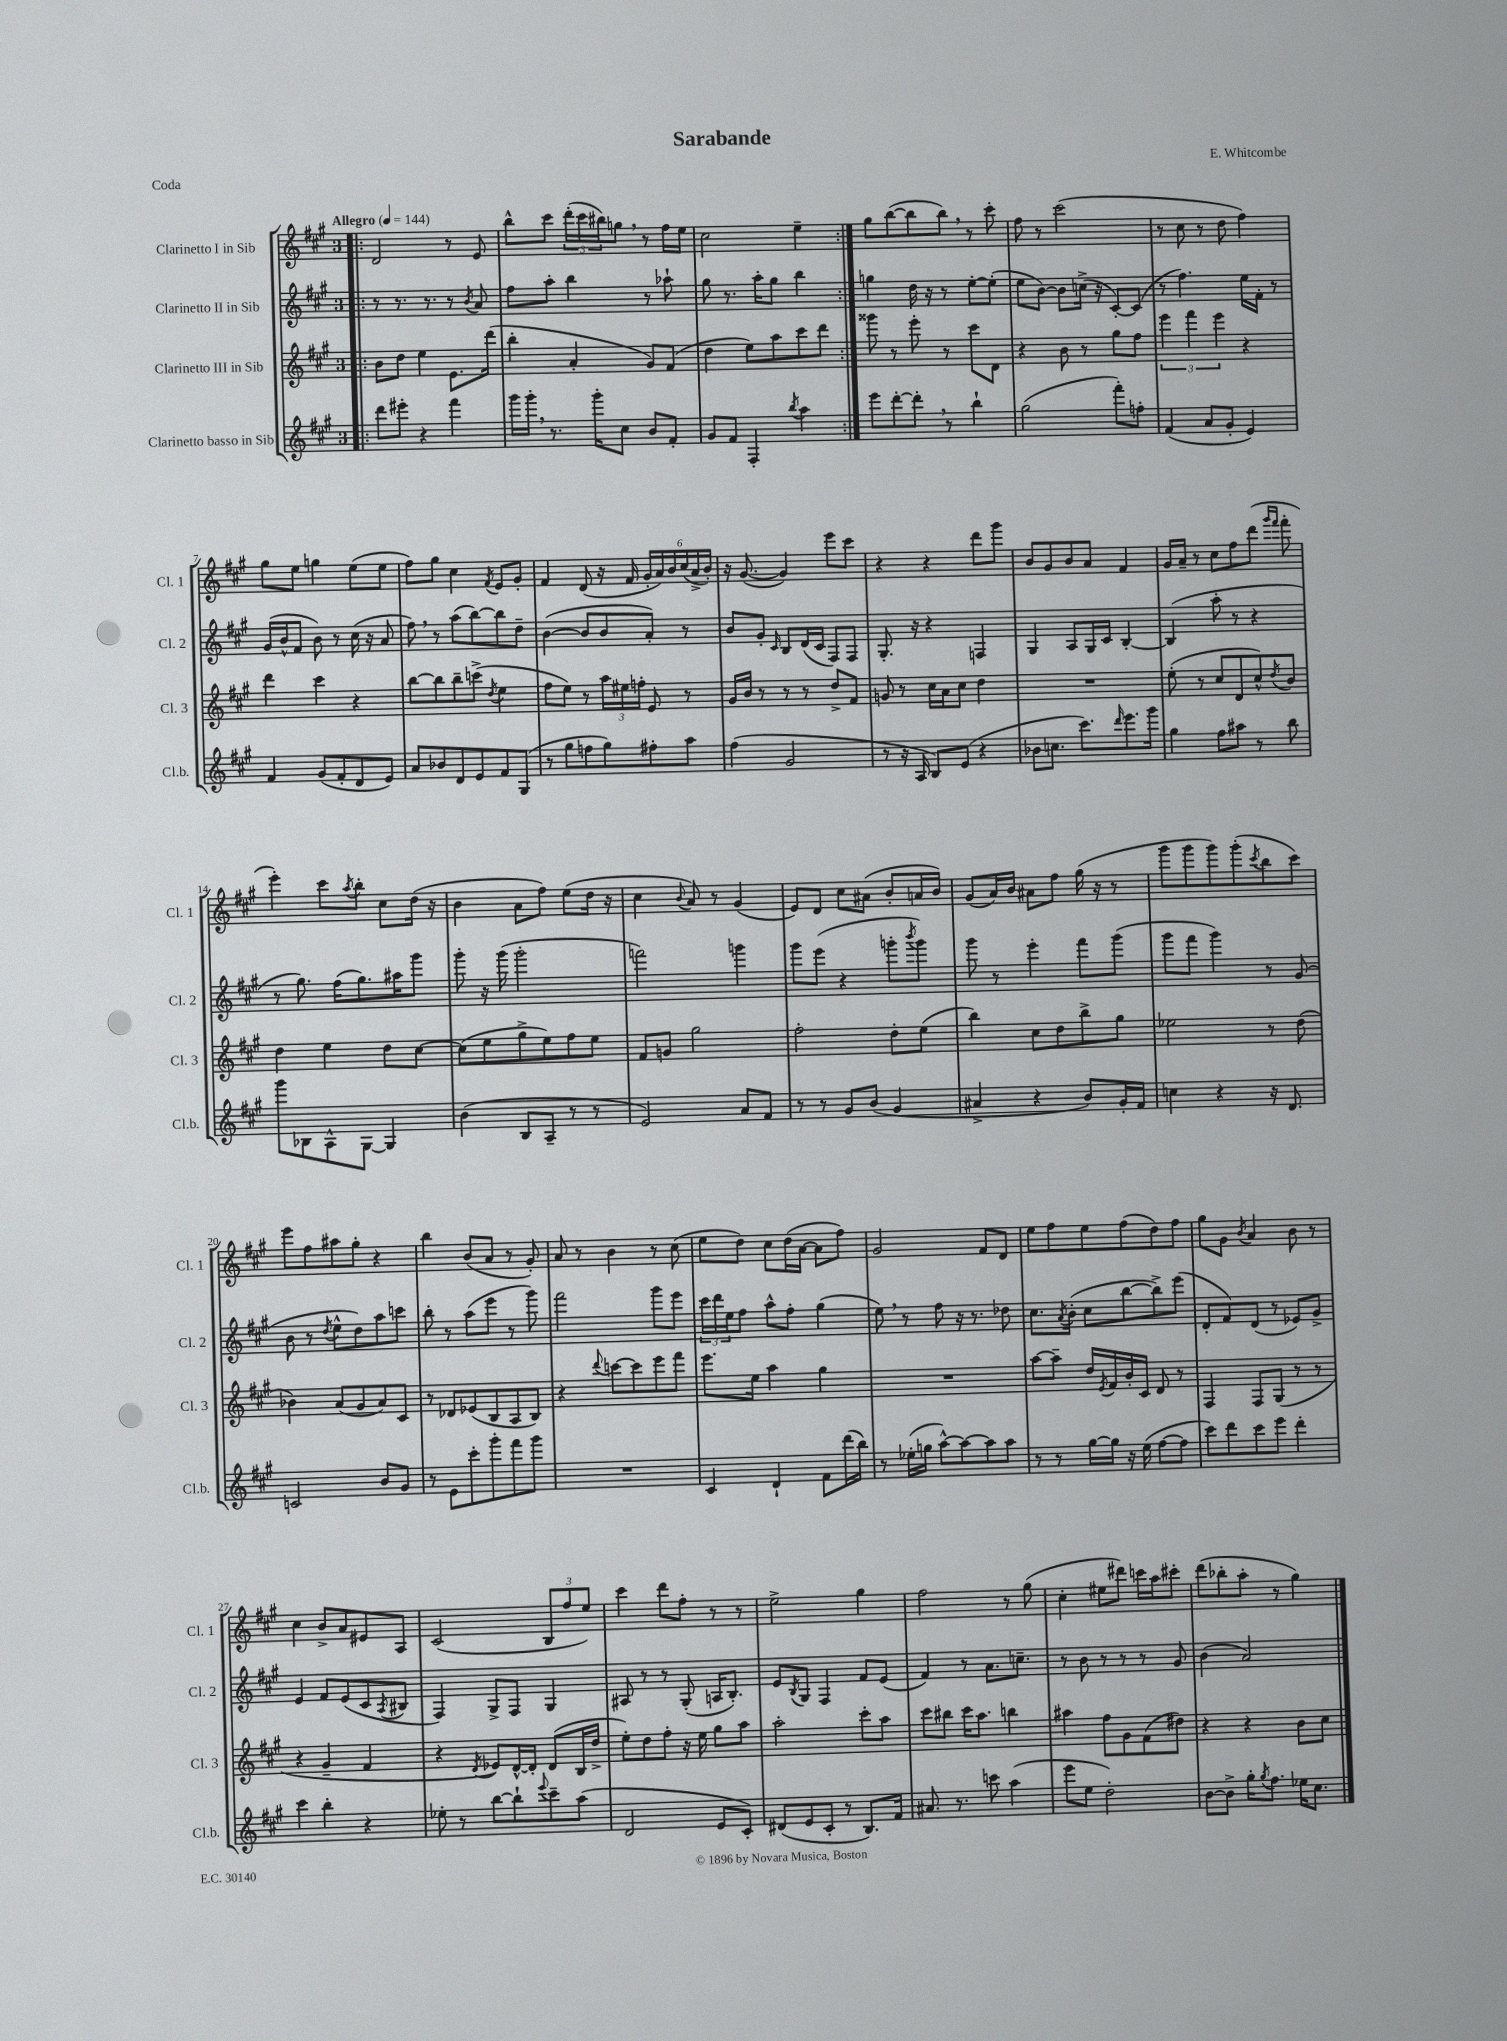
\header { title = "Sarabande" composer = "E. Whitcombe" piece = "Coda" }
<<
\new StaffGroup <<
\new Staff = "s0" \with { instrumentName = "Clarinetto I in Sib" shortInstrumentName = "Cl. 1" } {
    \clef treble \key a \major \once \override Staff.TimeSignature.style = #'single-digit \time 3/4 \tempo "Allegro" 4 = 144
    \repeat volta 2 { \bar ".|:" d'2 r8 e'8 |
    b''8-^ cis'''8 \tuplet 3/2 { d'''16-.( cis'''16 bis''16) } g''8 \breathe r8 fis''16 e''16 |
    cis''2 e''4-- | }
    gis''8 b''8~( b''8 b''8) \breathe r8 cis'''8-. |
    fis''8 r8 cis'''2( |
    r8 cis''8 r8 d''8 fis''4) |
    gis''8 e''8 g''4 e''8( e''8 |
    fis''8) gis''8 cis''4 \acciaccatura { fis'8 } e'8 gis'8-. |
    fis'4 d'8( r16 fis'16 \tuplet 6/4 { gis'16-. a'16) b'16 cis''16( a'16-> b'16-.) } |
    r16 gis'8.~( gis'4) e'''8 cis'''8 |
    r4 r4 d'''8 gis'''8 |
    b'8 gis'8 b'8 a'8 fis'4 |
    gis'16 a'16-- r8 cis''8 fis''8 d'''8( \grace { gis'''16 fis'''16 } fis'''8-. |
    e'''4-.) cis'''8 \acciaccatura { a''8 } b''8-. cis''8 d''16( r16 |
    b'4 a'8 fis''8) e''8( d''16 r16 |
    cis''4 \appoggiatura { b'8 } a'8) r8 gis'4( |
    e'8) d'8 cis''8 ais'8( b'8-. a'16 b'16) |
    gis'8( a'16) b'16 ais'8 fis''8 gis''16( r16 r8 |
    gis'''8 gis'''8 gis'''8) gis'''8-.( \acciaccatura { cis'''8 } b''8 cis'''8) |
    e'''8 fis''8 ais''8 gis''8-. r4 |
    b''4 b'8( a'8 r8 gis'8-.) |
    a'8 r8 b'4 r8 cis''8( |
    e''8 d''8) cis''8 d''16( a'16~ a'8 fis''8) |
    gis'2 fis'8 d'8 |
    e''8 fis''8 e''8 fis''8( d''8) fis''8 |
    gis''8 gis'8 \acciaccatura { b'8 } a'4 b'8 r8 |
    cis''4 b'8-> a'8 eis'8 a8 |
    cis'2( \tuplet 3/2 { b8 fis''8 e''8) } |
    cis'''4 d'''8 fis''8-. r8 r8 |
    e''2-> gis''4 |
    fis''2 r8 gis''8( |
    cis''4-. eis''8 dis'''8) c'''16 a''16 cis'''8-. |
    d'''8( bes''8-. a''8-. r8 gis''4) \bar "|." |
}
\new Staff = "s1" \with { instrumentName = "Clarinetto II in Sib" shortInstrumentName = "Cl. 2" } {
    \clef treble \key a \major \once \override Staff.TimeSignature.style = #'single-digit \time 3/4
    \repeat volta 2 { \bar ".|:" r8 r8. r8. r8 \acciaccatura { b'8 } a'8 |
    fis''8 a''8-. b''4 r8 aes''8-! |
    gis''8 r8. a''16-. gis''8 b''4 | }
    g''4 d''16 r16 r8 e''8~-. e''8-.( |
    e''8 b'8~) b'8 c''16->( r16 cis'8~-.) cis'8( |
    r8 fis''4.) e''16 fis'16-. r8 |
    gis'16( b'16-^ fis'8 b'8) r8 cis''16( r16 a'8 |
    fis''8) \breathe r8 a''8( b''8~) b''8 d''8-- |
    b'4~( b'8 b'8 a'8-.) r8 |
    b'8 gis'8-. \grace { cis'16 } b8 d'16( cis'16 fis8) fis8 |
    gis8.-. r16 r4 f4 |
    gis4 a8 gis16 cis'16 b4~-. |
    b4( a''8-. r8 r4 |
    r8 gis''8.) fis''16( gis''8.) ais''16 gis'''8 |
    gis'''8-. r16 gis'''16( gis'''2-. |
    f'''2) g'''4 |
    gis'''8 e'''8( r4 g'''8-. \acciaccatura { b'''8 } g'''8) |
    gis'''8 r8 e'''4-. fis'''8 gis'''8( |
    gis'''8 fis'''8 gis'''4) r8 gis'8( |
    b'8 r8 \acciaccatura { d''8 } e''8-^ d''8) a''8 c'''8 |
    b''8-. r8 a''8( e'''8 r8 gis'''8) |
    fis'''2 gis'''8 e'''8 |
    \tuplet 3/2 { cis'''16 d'''16 e''16 } fis''8 a''8-^ fis''8-. gis''4( |
    e''8) \breathe r8 fis''8 r16 r8. des''8 |
    cis''8. \acciaccatura { a'8 } b'16-.( cis''8 b''8~ b''8->) e'''8( |
    d'8-. fis'8) d'8( r8 ees'8) gis'8-> |
    e'4 fis'8 e'8( cis'8 \acciaccatura { a8 } bis8 |
    fis4) gis8-> fis8 gis4 |
    ais8 r8 r8 gis8-.( a16 b8.-.) |
    e'8 \acciaccatura { b8 } gis8 fis4 fis'8 e'8( |
    fis'4) r8 a'8. c''8.-- |
    r8 b'8 r8 r8 r8 gis'8 |
    b'4( a'2) \bar "|." |
}
\new Staff = "s2" \with { instrumentName = "Clarinetto III in Sib" shortInstrumentName = "Cl. 3" } {
    \clef treble \key a \major \once \override Staff.TimeSignature.style = #'single-digit \time 3/4
    \repeat volta 2 { \bar ".|:" b'8 d''8 e''4 e'8. d'''16( |
    b''4-. a'4-. gis'8) fis'8( |
    d''4 e''8) a''8 cis'''8 d'''8 | }
    gisis'''8 r8 e'''8-. r8 cis'''8 d'8 |
    r4 b'8 r8 gis''8 fis''8 |
    \tuplet 3/2 { e'''4 fis'''4 e'''4 } r4 |
    d'''4 cis'''4 r4 |
    b''8~ b''8 b''8-- c'''8->( \acciaccatura { d''8 } e''4 |
    fis''8 e''8) r8 \tuplet 3/2 { a''16 eis''16 f''16-. } e'8 r8 |
    gis'16 b'16 r8 r8 r8 d''8-> fis'8 |
    g'8 r8 cis''16 a'16 cis''8 d''4 |
    R2. |
    e''8-.( r8 cis''8 d'8 cis''8-^) \acciaccatura { d''8 } b'8 |
    d''4 e''4 d''8 cis''8~ |
    cis''8( e''8 gis''8-> e''8) fis''8 e''8 |
    fis'8 g'8 gis''2 |
    fis''2-. d''8-. e''8( |
    b''4) cis''8 d''8 b''8-> gis''8 |
    ees''2 r8 d''8( |
    bes'4) a'8( gis'8 a'8) cis'8 |
    r8 des'8 ees'8( b8 a8 b8) |
    r4 \appoggiatura { d'''8 } c'''8~ c'''8 e'''8 fis'''8 |
    e'''8. e''16 a''4 gis''4 |
    R2. |
    a''8~ a''8-- d''16 \acciaccatura { e'8 } fis'16 b'16-. cis'16 d'8 r8 |
    fis4 fis8 gis8( r8 r8 |
    r4 gis'4-- fis'4 |
    r4 \acciaccatura { d'8 } ees'8) d'16~-^ d'16-. d'8( b16 d''16-> |
    e''8-.) d''8 fis''8-. r16 e''16 gis''8 a''8 |
    a''2-. cis'''8-. a''8 |
    cis'''8 bis''8 cis'''16 a''8. b''4 |
    ais''4 fis''8 gis'8 fis'8( dis''8) |
    r4 r4 b'8 cis''8 \bar "|." |
}
\new Staff = "s3" \with { instrumentName = "Clarinetto basso in Sib" shortInstrumentName = "Cl.b." } {
    \clef treble \key a \major \once \override Staff.TimeSignature.style = #'single-digit \time 3/4
    \repeat volta 2 { \bar ".|:" d'''8 eis'''8-. r4 fis'''4 |
    gis'''16 gis'''16-. \breathe r8. gis'''16-. cis''8 b'8 fis'8-. |
    gis'8 fis'8 fis4-. \acciaccatura { b''8 } a''4 | }
    e'''8 d'''8~-. d'''8-. \breathe r8 b''4-! |
    gis''2( fis'''8-.) f''8-. |
    fis'4( a'8 gis'8-. e'4) |
    fis'4 gis'8( fis'8-. d'8 e'8) |
    a'8 bes'8 d'8 e'8 fis'8 gis8( |
    r8 gis''8 f''8 gis''8) fis''8-. a''8 |
    fis''4( gis'2 |
    r8 r16 a16 b8) e'8( r4 |
    bes'8 c''8. cis'''8.) \grace { d'''16 } e'''8. gis'''16 |
    gis''4 fis''8 ais''8 r8 b''8 |
    gis'''8 bes8 a8-^ gis8~ gis4 |
    b'4( b8 a8-- r8 r8 |
    e'2) a'8 fis'8 |
    r8 r8 gis'8 b'8( gis'4 |
    ais'4-> r4 b'8) gis'16-. fis'16 |
    c''4 r4 r16 d'8. |
    c'2 b'8 gis'8 |
    r8 e'8 cis'''8-. gis'''8-. fis'''8 gis'''8 |
    R2. |
    cis'4 d'4-! fis'8 d'''16( b''16) |
    r8 ees''16-.( g''16 a''8~-^) a''8~ a''8 a''8 |
    r8 r8 gis''16~ gis''16 r16 e''16( fis''8~ fis''8 |
    cis'''8) d'''8 cis'''8 e'''8 d'''4-. |
    cis'''4 b''4-. r4 |
    ees''8-. r8 b''8~ b''8-! \appoggiatura { e'''8 } cis'''8-- a''8( |
    d'2 e'8 cis'8-.) |
    dis'8( e'8 cis'8-. r8 b8.) fis'16 |
    ais'8. r8. c'''8 a''4( |
    e'''8 e''8 d''2-.) |
    b'8~ b'8-> gis''16-. \acciaccatura { gis''8 } fis''8. ees''16 cis''8. \bar "|." |
}
>>
>>
